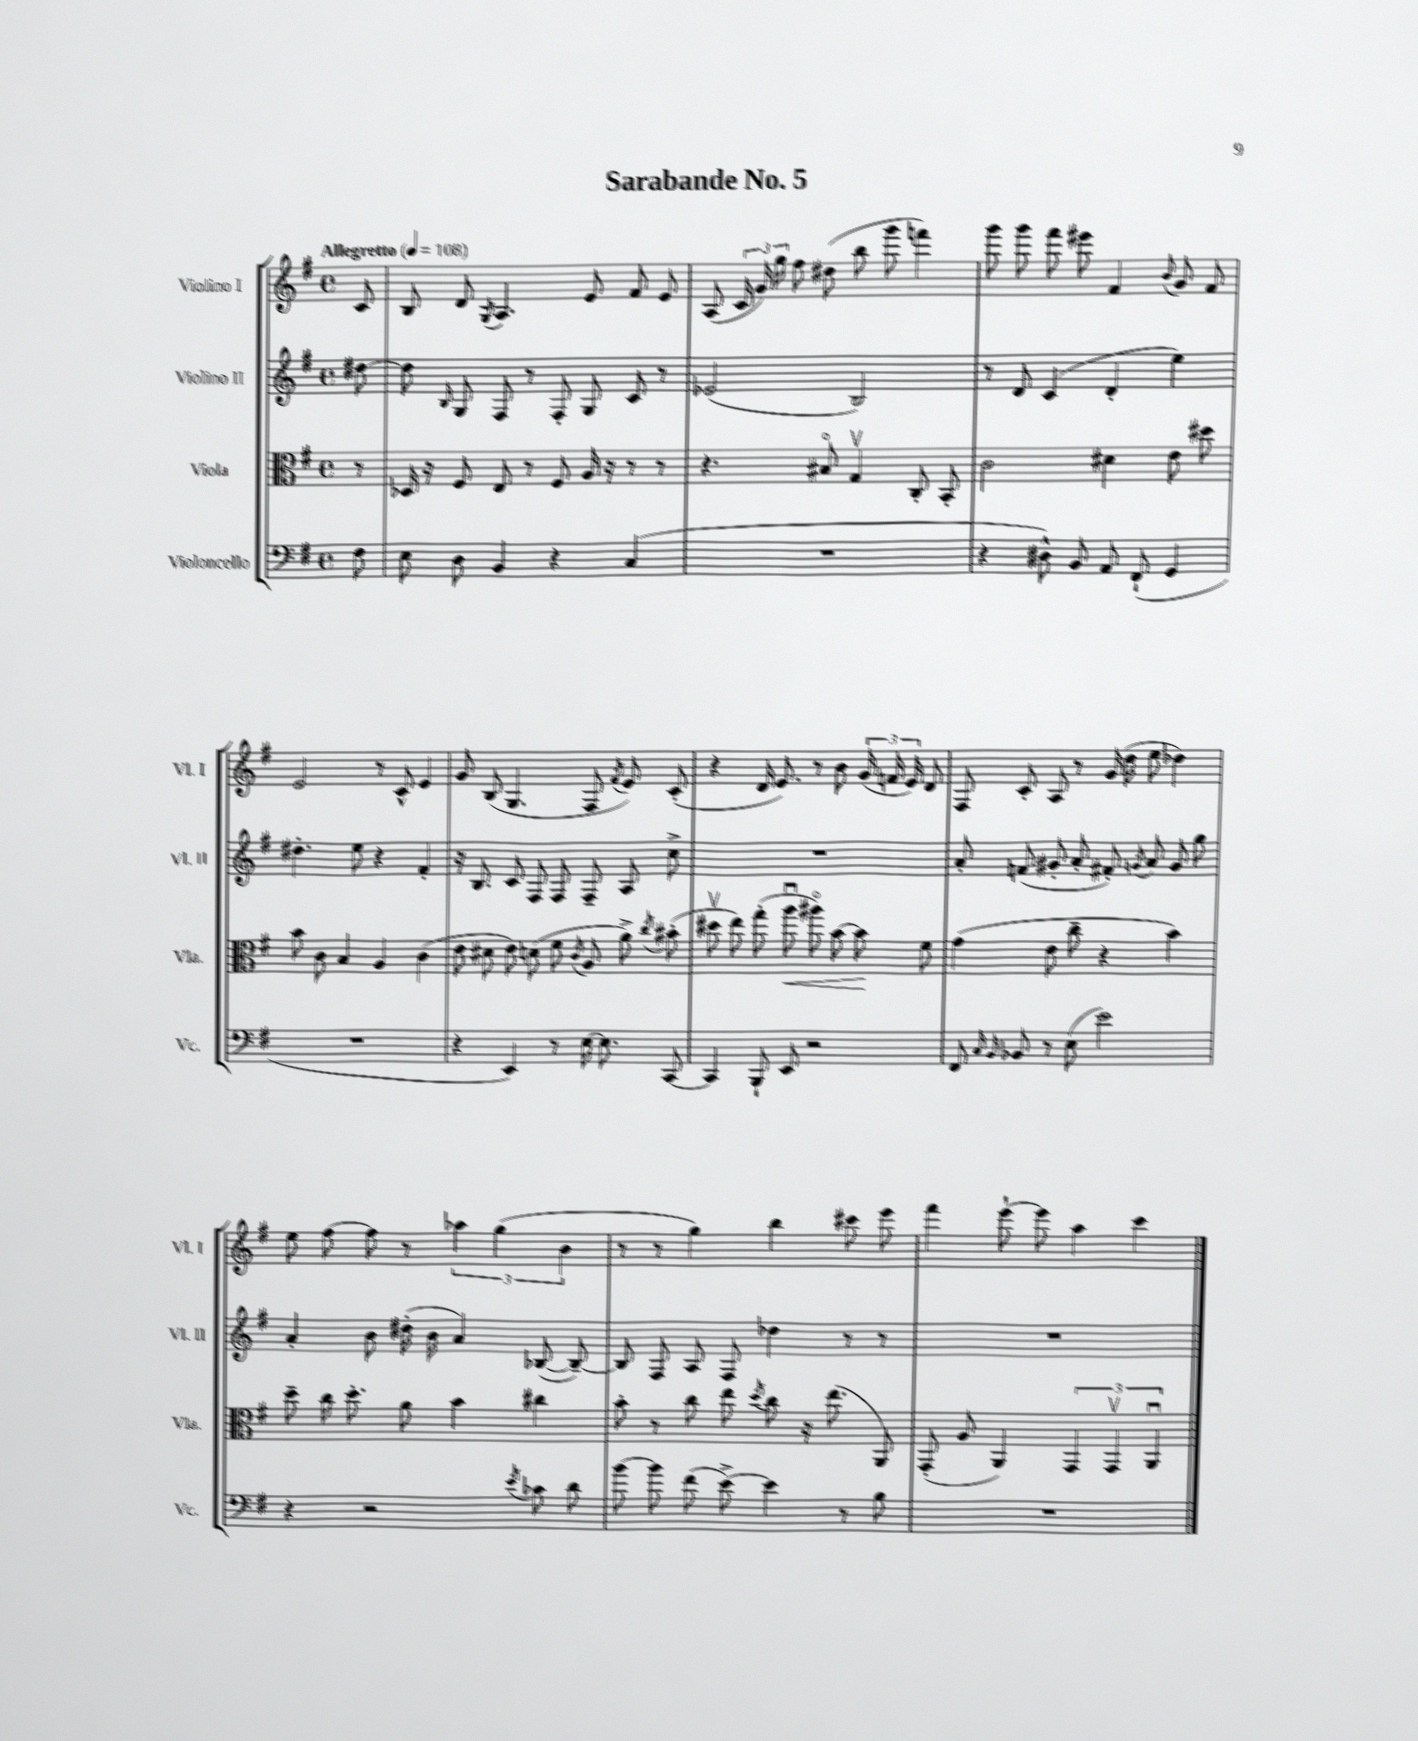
\header { title = "Sarabande No. 5" }
<<
\new StaffGroup <<
\new Staff = "s0" \with { instrumentName = "Violino I" shortInstrumentName = "Vl. I" } {
    \clef treble \key g \major \defaultTimeSignature \time 4/4 \partial 8 \tempo "Allegretto" 4 = 108
    \autoBeamOff c'8 |
    b8 d'8 \acciaccatura { g8 } a4. e'8 fis'8 e'8 |
    a8( \tuplet 3/2 { c'16 g'16) g''16 } fis''8 dis''8( b''8 g'''8 f'''4) |
    g'''8 g'''8 fis'''8 eis'''8 fis'4 \appoggiatura { b'8 } g'8 fis'8 |
    e'2 r8 c'8-^ e'4 |
    g'8 b8( g4. fis8 \acciaccatura { fis'8 } e'8) c'8-.( |
    r4 d'16 e'8.) r8 b'8 \tuplet 3/2 { g'16( f'16 e'16) } d'8 |
    fis8 c'8-. a8 r8 g'16( d''16 e''8 des''4) |
    e''8 fis''8~ fis''8 r8 \tuplet 3/2 { aes''4 g''4( b'4 } |
    r8 r8 g''4) b''4 cis'''8 e'''8 |
    fis'''4 e'''8~-! e'''8 a''4 c'''4 \bar "|." |
}
\new Staff = "s1" \with { instrumentName = "Violino II" shortInstrumentName = "Vl. II" } {
    \clef treble \key g \major \defaultTimeSignature \time 4/4 \partial 8
    \autoBeamOff dis''8~ |
    dis''8 \grace { b16 } g8 fis8 r8 fis8-. g8 c'8 r8 |
    ees'2( b2) |
    r8 d'8 c'4( d'4-. e''4) |
    dis''4.-. e''8 r4 fis'4-. |
    r16 b8. c'8 fis8 fis8 fis8-- a8 c''8-> |
    R1 |
    a'8-. f'8( gis'8-. a'8-. fis'8-.) \acciaccatura { g'8 } a'8 g'8 g''8 |
    a'4-. b'8 dis''16-.( b'16 a'4) bes8~( bes8~--) |
    bes8 fis8 a8 fis8 des''4 r8 r8 |
    R1 \bar "|." |
}
\new Staff = "s2" \with { instrumentName = "Viola" shortInstrumentName = "Vla." } {
    \clef alto \key g \major \defaultTimeSignature \time 4/4 \partial 8
    \autoBeamOff r8 |
    des16 r16 fis8 e8 r8 fis8 a16 r16 r8 r8 |
    r4. bis8\flageolet g4\upbow c8-. b,8-. |
    c'2 dis'4 e'8 dis''8 |
    b'8 c'8 b4 a4 c'4( |
    e'8 dis'8 e'8) d'8( fis'8 \acciaccatura { c'8 } a8 a'8->) \acciaccatura { c''8 } bis'8-.( |
    dis''8\upbow e''8) g''8-.( a''8\downbow\< ais''8\flageolet) b'8~ b'8\! fis'8 |
    g'4( e'8 c''8-- r4 b'4) |
    d''8-- c''16 d''8.-. a'8 b'4 cis''4 |
    b'8-. r8 c''8 e''8 \acciaccatura { d''8 } c''8 r16 e''8.( a,8) |
    g,8-.( a8 a,4) \tuplet 3/2 { g,4 g,4\upbow a,4\downbow } \bar "|." |
}
\new Staff = "s3" \with { instrumentName = "Violoncello" shortInstrumentName = "Vc." } {
    \clef bass \key g \major \defaultTimeSignature \time 4/4 \partial 8
    \autoBeamOff fis8 |
    e8 d8 b,4 r4 c4( |
    R1 |
    r4 dis8-^) b,8 a,8 fis,8-!( g,4 |
    R1 |
    r4 e,4) r8 e16~ e8. c,8~ |
    c,4 b,,8-! e,8 r2 |
    fis,8 \grace { c16 b,16 } bes,8 r8 e8( e'2) |
    r4 r2 \acciaccatura { e'8 } ces'8 d'8 |
    b'8~ b'8 fis'8( e'8~->) e'4 r8 b8 |
    R1 \bar "|." |
}
>>
>>
\layout { \context { \Score \remove "Bar_number_engraver" } }
